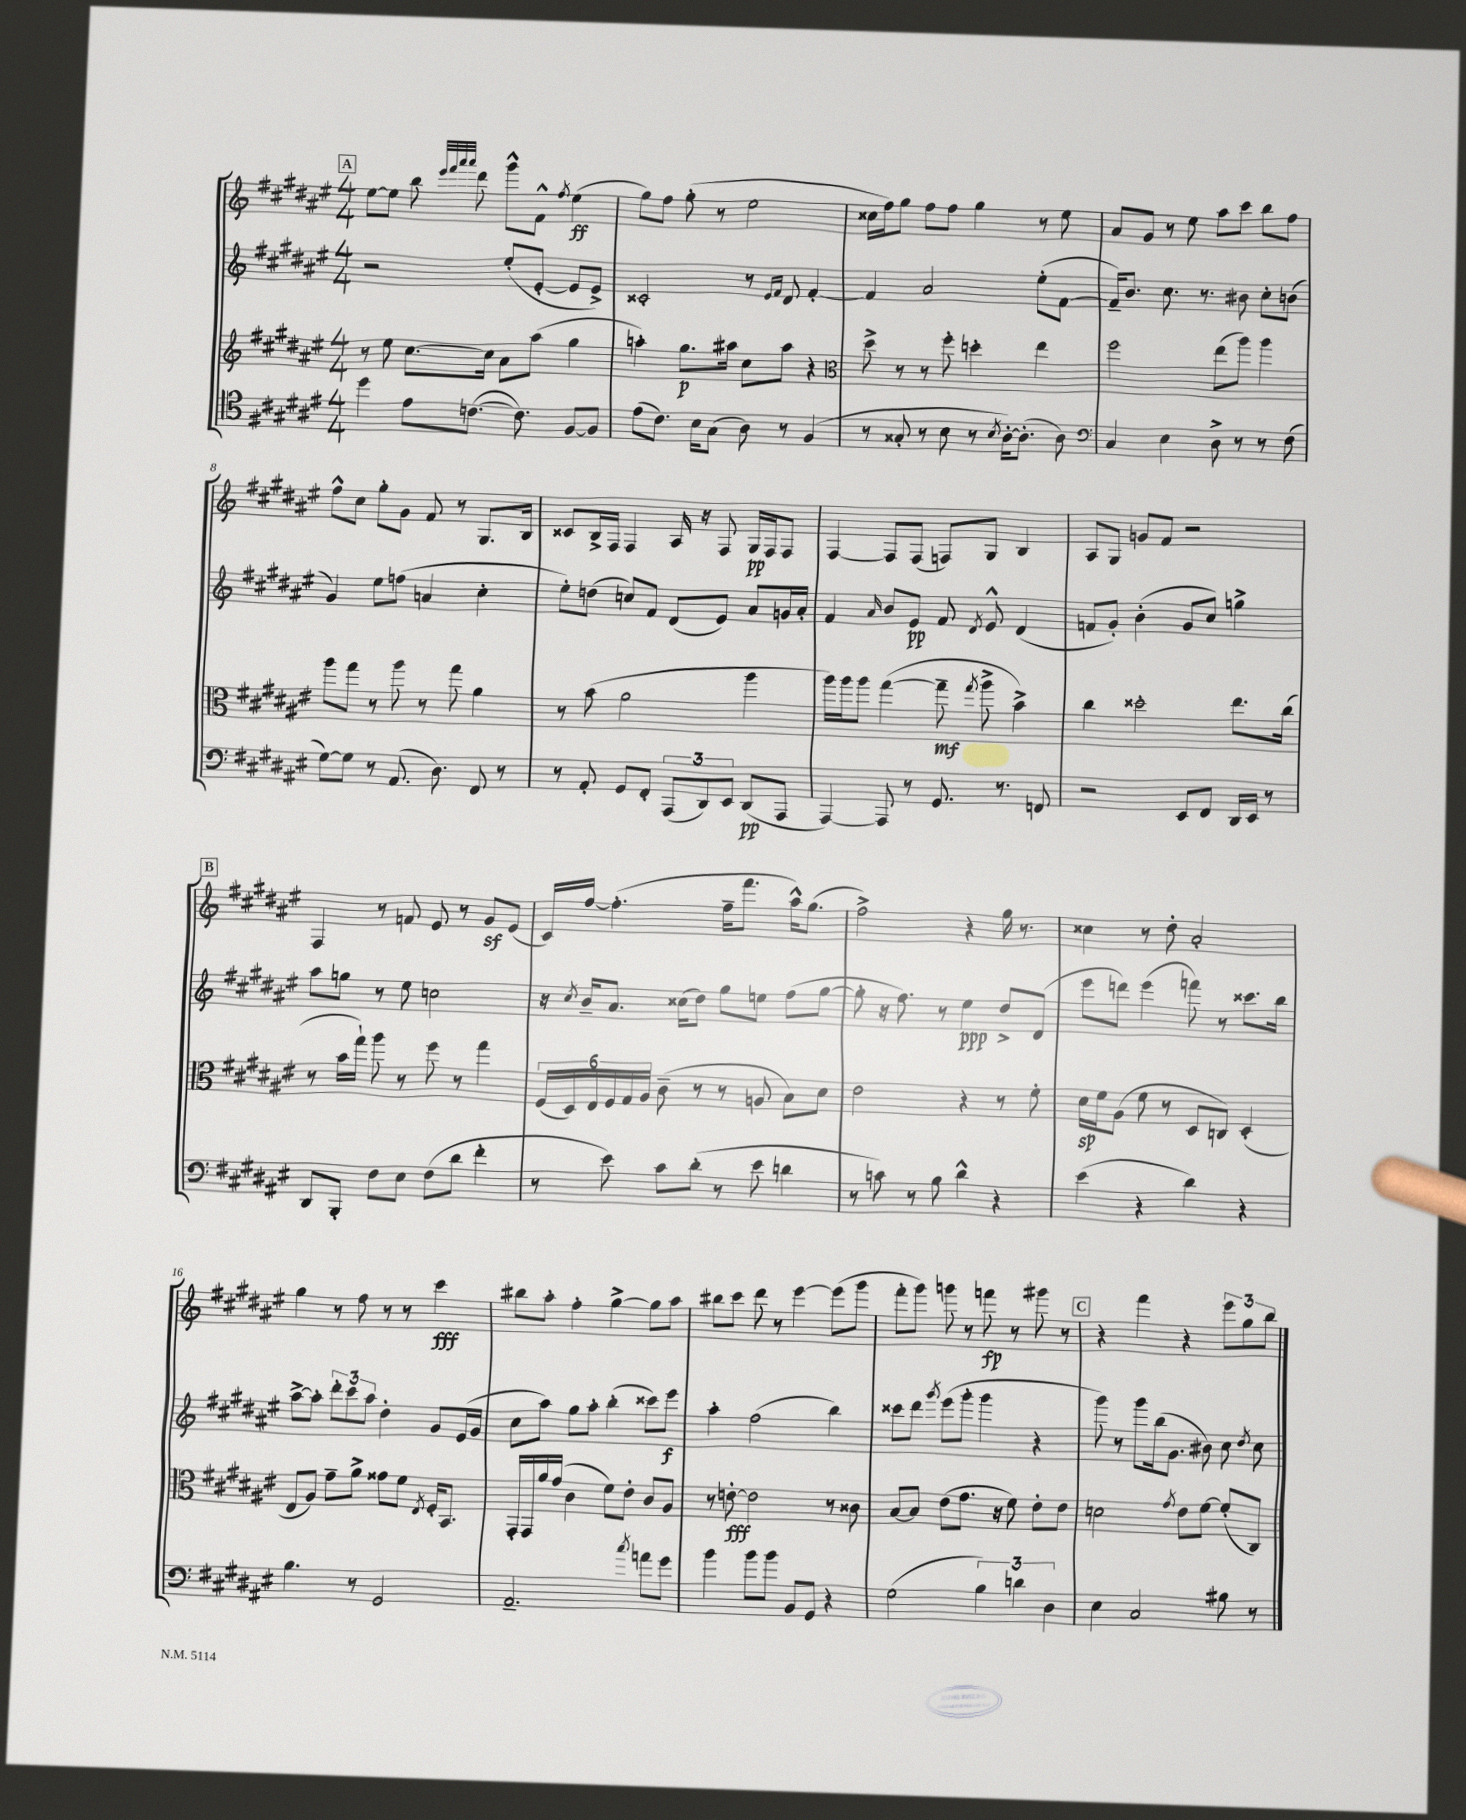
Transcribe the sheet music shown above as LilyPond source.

<<
\new StaffGroup <<
\new Staff = "s0" {
    \clef treble \key fis \major \numericTimeSignature \time 4/4
    \autoBeamOff \mark \markup { \box "A" } eis''8[~ eis''8] b''8 \grace { eis'''32[ fis'''32 ais'''32 ais'''32] } dis'''8 gis'''8[-^ fis'8]-^ \acciaccatura { fis''8 } eis''4\ff( |
    gis''8[) fis''8] gis''8-.( r8 eis''2 |
    cisis''16[ fis''16) gis''8] fis''8[ fis''8] gis''4 r8 eis''8 |
    ais'8[ gis'8] r8 eis''8 ais''8[ cis'''8] b''8[ fis''8] |
    fis''8[-^ cis''8] gis''8[-. gis'8] fis'8 r8 gis8.[ b16] |
    cisis'8[ b16-> fis16] fis4 ais16 r16 fis8 gis16[\pp fis16 fis8] |
    fis4~ fis8[ fis8]( f8[) gis8] b4 |
    ais8[ gis8] g'8[ fis'8] r2 |
    \mark \markup { \box "B" } fis4 r8 f'8 eis'8 r8 gis'8[\sf eis'8]( |
    cis'16[) fis''16]~ fis''4.-.( fis''16[-- fis'''8.] ais''16[-^) gis''8.]( |
    fis''2->) r4 gis''16 r8. |
    cisis''4 r8 dis''8-. ais'2-. |
    gis''4 r8 fis''8 r8 r8 cis'''4\fff |
    bis''8[ ais''8]-. fis''4-. gis''4~-> gis''8[ ais''8] |
    bis''8[ cis'''8] dis'''8 r8 eis'''4~ eis'''8[( gis'''8] |
    fis'''8[-. gis'''8]) g'''8 r8 f'''8\fp r8 gis'''8 r8 |
    \mark \markup { \box "C" } r4 fis'''4 r4 \tuplet 3/2 { eis'''8[ gis''8 b''8] } \bar "|." |
}
\new Staff = "s1" {
    \clef treble \key fis \major \numericTimeSignature \time 4/4
    \autoBeamOff \mark \markup { \box "A" } r2 eis''8[-.( eis'8]~-. eis'8[ eis'8]->) |
    cisis'2-. r8 \grace { eis'16[ fis'16] } dis'8 fis'4~-. |
    fis'4 ais'2 eis''8[-.( fis'8]~ |
    fis'16[--) b'8.] cis''8. r8. bis'8 cis''8[-. b'8]( |
    gis'4) eis''8[ f''8]( a'4 cis''4-. |
    eis''8[-.) d''8]( c''8[) fis'8] dis'8[( eis'8]) ais'8[ g'16 ais'16]-. |
    fis'4 \grace { ais'16 } b'8[ eis'8]\pp fis'8 \acciaccatura { dis'8 } eis'8-^ dis'4( |
    f'8[ gis'8]-.) b'4-.( gis'8[ cis''8]) g''4-> |
    \mark \markup { \box "B" } ais''8[ g''8] r8 eis''8 c''2 |
    r16 \acciaccatura { cis''8 } b'16[-- ais'8.] cisis''16[( dis''8]) gis''8[ e''8] fis''8[( gis''8]~ |
    gis''8-. r16 fis''8.) r8 eis''4\ppp dis''8[-> dis'8]( |
    eis'''8[ d'''8]) eis'''4( f'''8) r8 cisis'''8.[ b''16] |
    ais''8[~-> ais''8]-. \tuplet 3/2 { dis'''8[-. cis'''8 ais''8] } dis''4-. gis'8[ eis'16( gis'16] |
    cis''8[ ais''8]) gis''8[ ais''8]-. b''4-.( cisis'''8[) eis'''8]\f |
    ais''4-. fis''2( b''4) |
    cisis'''8[ dis'''8] \acciaccatura { gis'''8 } eis'''8[( gis'''8]-. gis'''4 r4 |
    \mark \markup { \box "C" } gis'''8) r8 gis'''8[ b''16( gis'8.] bis'8) cis''8 \acciaccatura { dis''8 } cis''8 \bar "|." |
}
\new Staff = "s2" {
    \clef treble \key fis \major \numericTimeSignature \time 4/4
    \autoBeamOff \mark \markup { \box "A" } r8 eis''8 cis''8.[~ cis''16] ais'8[ ais''8]( gis''4 |
    a''4-.) gis''8.[\p ais''16] cis''8[ ais''8] r4 |
    \clef alto dis''8-> r8 r8 fis''8-. d''4-. eis''4 |
    fis''2 eis''8[( ais''8]) ais''4 |
    ais''8[ gis''8] r8 ais''8 r8 gis''8 ais'4 |
    r8 b'8( ais'2 ais''4 |
    ais''16[) ais''16 ais''8] gis''4~( gis''8--\mf \acciaccatura { gis''8 } ais''8-> b'4->) |
    cis''4 disis''2-. eis''8.[ cis''16]( |
    \mark \markup { \box "B" } r8 b'16[ gis''16]-!) ais''8 r8 fis''8 r8 gis''4 |
    \tuplet 6/4 { fis16[( dis16) eis16 fis16 gis16 ais16] } cis'8--( r8 r8 a8 b8[) dis'8] |
    eis'2 r4 r8 fis'8-. |
    dis'16[\sp fis'16 ais8]( fis'8 r8 dis8[ c8]) dis4-.( |
    eis8[ ais8]) gis'8[-- ais'8]-> gisis'8[ fis'8] \acciaccatura { eis8 } fis16[-. b,8.] |
    gis,16[-. gis,16 ais'16 gis'16]( cis'4 fis'8[) eis'8]-. cis'8[ ais8] |
    r8 e'8~-.\fff e'2 r8 cisis'8 |
    b8[~ b8] eis'8[( gis'8.] r16 fis'8) eis'8[-. eis'8] |
    \mark \markup { \box "C" } d'2 \acciaccatura { gis'8 } eis'8[ fis'8]~ fis'8[-.( cis8]) \bar "|." |
}
\new Staff = "s3" {
    \clef tenor \key fis \major \numericTimeSignature \time 4/4
    \autoBeamOff \mark \markup { \box "A" } dis''4 eis'8[ c'8.]~( c'8.) fis8[~ fis8] |
    eis'8[( cis'8.]) b16[ gis8]( ais8) r8 fis4( |
    r8 gisis8-. r8 b8 r8 \acciaccatura { b8 } ais16[~-.) ais8.]-.( ais8) |
    \clef bass cis4 eis4 dis8-> r8 r8 fis8( |
    gis8[~) gis8] r8 ais,8.( dis8.) fis,8 r8 |
    r8 ais,8-. gis,8[ fis,8]-. \tuplet 3/2 { ais,,8[( dis,8) eis,8] } dis,8[\pp( ais,,8] |
    ais,,4~) ais,,8 r8 gis,8. r8. f,8 |
    r2 eis,8[ fis,8] dis,16[ eis,16] r8 |
    \mark \markup { \box "B" } dis,8[ b,,8]-. fis8[ eis8] fis8[( dis'8] fis'4-. |
    r8 eis'8) cis'8[ dis'8]-.( r8 eis'8 d'4 |
    r8 c'8) r8 b8 dis'4-^ r4 |
    eis'4( r4 dis'4) r4 |
    b4. r8 gis,2 |
    ais,2.-- \acciaccatura { cis''8 } a'8[ gis'8] |
    b'4 b'8[ b'8] b,8[ gis,8] r4 |
    gis2( \tuplet 3/2 { b4) d'4 dis4 } |
    \mark \markup { \box "C" } eis4 cis2 bis8 r8 \bar "|." |
}
>>
>>
\layout { \context { \Score currentBarNumber = #4 } }
